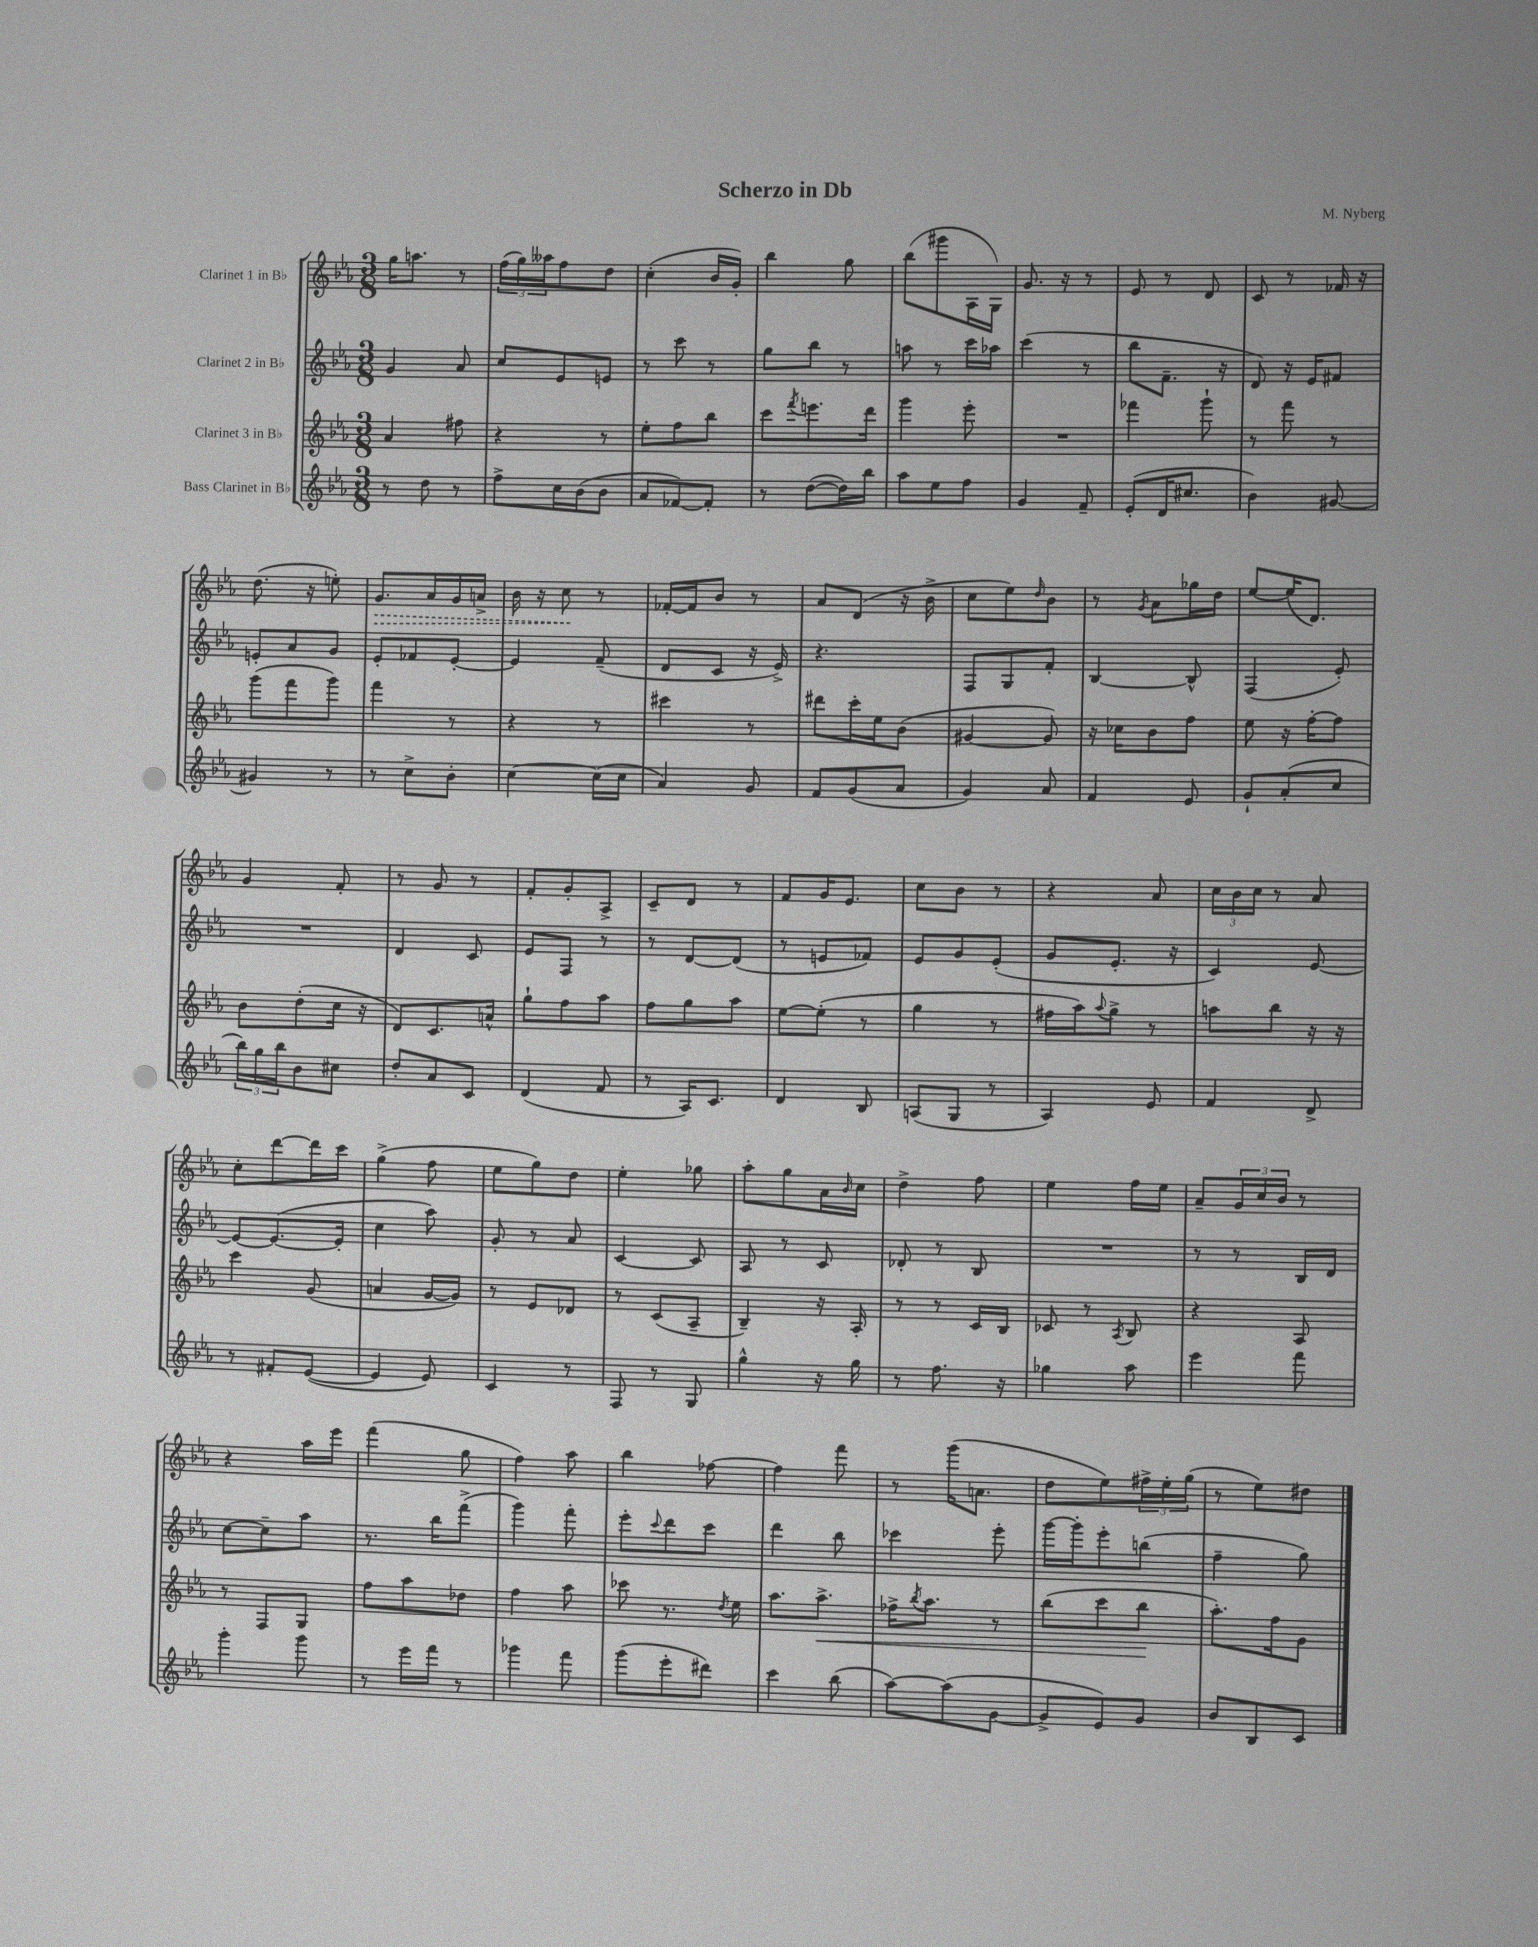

**kern	**kern	**kern	**kern
*staff4	*staff3	*staff2	*staff1
*clefG2	*clefG2	*clefG2	*clefG2
*k[b-e-a-]	*k[b-e-a-]	*k[b-e-a-]	*k[b-e-a-]
*M3/8	*M3/8	*M3/8	*M3/8
8r	4a-	4g	16gg
.	.	.	8.aa
8dd	.	.	.
8r	8ff#	8a-	8r
=	=	=	=
8ff^	4r	8cc	(24ff
.	.	.	24gg)
.	.	.	24aa--
16cc	.	8e-	8ff
(16b-	.	.	.
8b-	8r	8e	8dd
=	=	=	=
8a-	8ee-'	8r	(4cc'
[8f-)	8ff	8ccc	.
8f-']	8bb-	8r	16b-
.	.	.	16g')
=	=	=	=
8r	8ccc	8gg	4bb-
.	8qfff	.	.
([8dd	8.eee	8bb-	.
16dd])	.	8r	8gg
16bb-	16ddd	.	.
=	=	=	=
8aa-	4ggg	8aa	(8bb-
8ee-	.	8r	8ggg#
8ff	8eee-'	16ccc	16A-
.	.	16aa-	16G)
=	=	=	=
4g	4.r	(4ccc	8.g
.	.	.	16r
8f~	.	8r	8r
=	=	=	=
(8e-'	4fff-	8bb-	8e-
16d	.	8.f~	8r
8.cc#	.	.	.
.	8ggg`	.	8d
.	.	16r	.
=	=	=	=
4b-)	8r	8d)	8c
.	8fff	16r	8r
.	.	16e-	.
[8g#	8r	8f#	16f-
.	.	.	16r
=	=	=	=
4g#]	(8ggg	8e'	(8.dd
.	8fff	8a-	.
.	.	.	16r
8r	8ggg)	8g	8ee')
=	=	=	=
8r	4fff	8e-'	8.g
8cc^	.	8f-	.
.	.	.	16a-
8b-'	8r	[8e-'	16g
.	.	.	16a^
=	=	=	=
[4cc	4r	4e-]	16b-
.	.	.	16r
.	.	.	8cc
(16cc]	8r	(8f~	8r
16cc	.	.	.
=	=	=	=
4a-)	4ccc#	8d	[16f-'
.	.	.	16f-]
.	.	8c	8b-
8g	8r	16r	8r
.	.	16e-^)	.
=	=	=	=
8f	8ddd#	4.r	8a-
(8g	16ccc'	.	(8d
.	16ee-	.	.
8a-	(8b-	.	16r
.	.	.	16b-^
=	=	=	=
4g)	[4g#	8F	8cc
.	.	8G	8ee-)
.	.	.	16qqdd
8a-	8g#])	8f'	8b-
=	=	=	=
4f	16r	[4B-	8r
.	16cc-	.	.
.	.	.	8qg
.	8b-	.	8a-
8e-	8ff	8B-^^]	16gg-
.	.	.	16dd
=	=	=	=
8g`	8ee-	(4F	[8ee-
(8a-'	16r	.	(16ee-]
.	[16ff'	.	8.d)
8cc	8ff]	8e-')	.
=	=	=	=
24bb-)	8b-	4.r	4g
24gg	.	.	.
24bb-	.	.	.
8b-	(8dd'	.	.
8cc#	16cc	.	8f'
.	16r	.	.
=	=	=	=
8dd'	8d)	4d	8r
8a-	8.c	.	8g
8c	.	8c	8r
.	16a^^	.	.
=	=	=	=
(4d	8gg`	8e-	8f'
.	8ff	8F	8g'
8f	8aa-	8r	8A-^
=	=	=	=
8r	8ff	8r	8c~
16A-)	8gg	[8d	8d
8.c	.	.	.
.	8aa-	(8d]	8r
=	=	=	=
4d	[8ee-	8r	8f
.	(8ee-']	8e	16g
.	.	.	8.e-
8B-	8r	8f-)	.
=	=	=	=
(8A	4gg	8e-	8cc
8G	.	8g	8b-
8r	8r	(8e-'	8r
=	=	=	=
4A-)	16ff#	8g	4r
.	16aa-)	.	.
.	8qqaa-	.	.
.	8gg^	8.e-'	.
8e-	8r	.	8a-
.	.	16r	.
=	=	=	=
4f	8aa	4c)	24cc
.	.	.	24b-
.	.	.	24cc
.	8bb-	.	8r
8d^	16r	[8e-	8a-
.	16r	.	.
=	=	=	=
8r	4ccc	8e-_	8cc'
8f#'	.	(8.e-_	[8ddd
([8e-	(8g	.	16ddd]
.	.	16e-']	16ccc
=	=	=	=
4e-]	4a	4cc	(4gg^
8e-)	[16g	8aa-)	8ff
.	16g])	.	.
=	=	=	=
4c	8r	8g'	8ee-
.	8e-	8r	8gg)
8r	8d-	8a-	8dd
=	=	=	=
8F	8r	[4c	4ee-'
8r	(8c	.	.
8G	8A-~	8c]	8gg-
=	=	=	=
4gg^^	4B-~)	8A-	8aa-'
.	.	8r	8gg
16r	16r	8c	16a-
.	.	.	16qqb-
16gg	16A-'	.	16cc
=	=	=	=
8r	8r	8d-'	4dd^
8.ff	8r	8r	.
.	16c	8B-	8ff
16r	16B-	.	.
=	=	=	=
4gg-	8c-	4.r	4ee-
.	8r	.	.
.	8qA-	.	.
8aa-	8B-	.	16ff
.	.	.	16ee-
=	=	=	=
4eee-	4r	8r	8a-~
.	.	8r	24g
.	.	.	24cc
.	.	.	24b-
8fff	8A-	16B-	8r
.	.	16d	.
=	=	=	=
4ggg'	8r	[8cc	4r
.	8F	8cc~]	.
8ggg	8G	8aa-	16aa-
.	.	.	16eee-
=	=	=	=
8r	8ff	8.r	(4fff
16eee-	8aa-	.	.
16fff	.	16bb-	.
8r	8dd-	(8fff^	8gg
=	=	=	=
4ggg-	4ff	4ggg)	4ff)
8fff	8aa-	8fff'	8aa-
=	=	=	=
(8ggg	8ccc-	8eee-'	4bb-
.	.	8qqccc	.
8eee-'	8.r	8ddd	.
8ddd#)	.	8ccc	[8ff-
.	8qdd	.	.
.	16ee-	.	.
=	=	=	=
4ccc	8.aa-	4ddd	4ff-]
.	8.aa-^	.	.
(8bb-	.	8bb-	8fff
=	=	=	=
[8aa-)	16ff-^	4ccc-	8r
.	8qbb-	.	.
.	8.aa-	.	.
(8aa-]	.	.	(16ggg
.	.	.	8.a
[8g	8r	8eee-'	.
=	=	=	=
8g^]	(8bb-	[16ggg	8dd
.	.	16ggg']	.
8e-)	8ccc	8eee-'	8ee-)
8g	8bb-	(8bb	24ff#^
.	.	.	24ee-'
.	.	.	(24gg
=	=	=	=
8b-	8.aa-')	4ff~	8r
8B-	.	.	8ee-)
.	16ff	.	.
8c	8g	8gg)	8dd#
==	==	==	==
*-	*-	*-	*-
